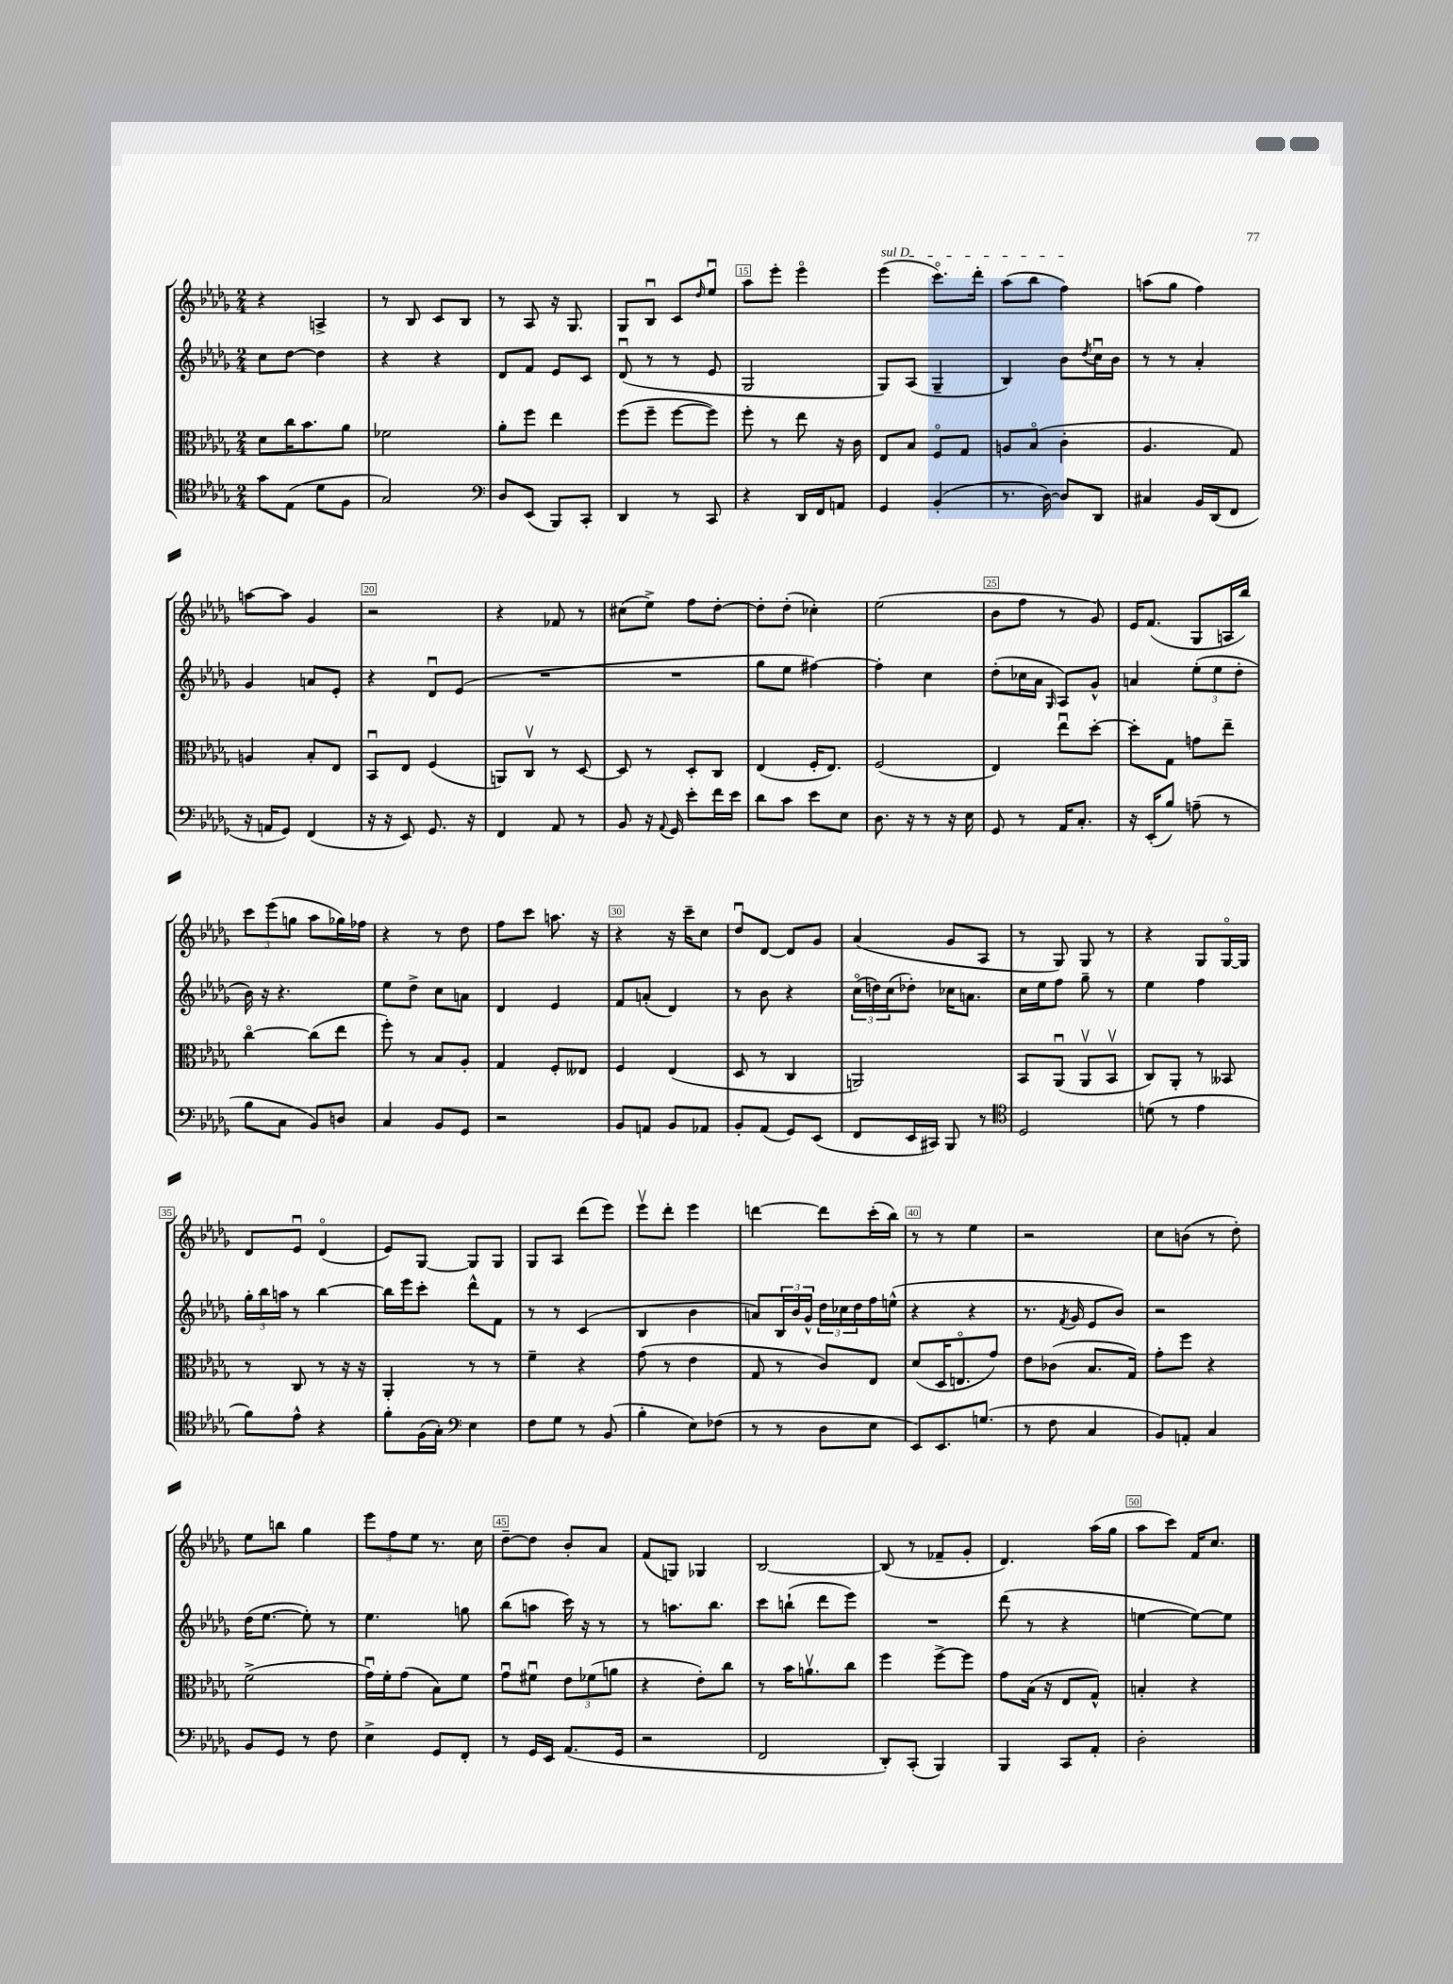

**kern	**kern	**kern	**kern
*part4	*part3	*part2	*part1
*staff4	*staff3	*staff2	*staff1
*clefC4	*clefC3	*clefG2	*clefG2
*k[b-e-a-d-g-]	*k[b-e-a-d-g-]	*k[b-e-a-d-g-]	*k[b-e-a-d-g-]
*M2/4	*M2/4	*M2/4	*M2/4
=11	=11	=11	=11
8g-\L	8d-\L	8cc\L	4r
(8E-\J	16cc\K	[8dd-\J	.
.	8.b-\	.	.
8d-\L	.	4dd-\]	4An^/
8F\J	8a-\J	.	.
=12	=12	=12	=12
2G-/)	2f-X\	4r	8r
.	.	.	8B-/
.	.	4r	8c/L
.	.	.	8B-/J
=13	=13	=13	=13
*clefF4	*	*	*
8D-/L	8a-'\L	8d-/L	8r
(8EE-/J	8ff\J	8f/J	8A-/
8BBB-/L)	4ee-\	8e-/L	16r
.	.	.	8.G-/
8CC'/J	.	8c/J	.
=14	=14	=14	=14
4DD-/	(8ff\L	(8d-u/	8G-/L
.	8ff~\J	8r	8B-u/J
8r	[8ff\L	8r	8c/L
.	.	.	16qqdd-/
8CC/	8ff\J])	8e-/	8ee-u/J
=15	=15	=15	=15
4r	8ff'\	2G-/	8aa-\L
.	8r	.	8eee-'\J
16DD-/LL	8ee-\	.	4eee-\
16FF/J	.	.	.
8AAn/J	16r	.	.
.	16c\	.	.
=16	=16	=16	=16
!	!	!	!LO:TX:a:i:t=sul D
4GG-/	8E-/L	8G-/L)	(4eee-\
.	8B-/J	(8A-/J	.
(4BB-'/	8F/L	4G-~/	8.ccc\L)
.	8G-/J	.	.
.	.	.	16ddd-'\Jk
=17	=17	=17	=17
8.r	8An/L	4B-/)	(8aa-\L
.	(8B-/J	.	8bb-\J
[16D-\)	.	.	.
8D-/L]	4c'\	8b-\L	4ff\)
.	.	8qdd-/	.
8DD-/J	.	16ccu\L	.
.	.	16b-\JJ	.
=18	=18	=18	=18
4C#X/	4.A-/	8r	(8aan\L
.	.	8r	8gg-\J
16BB-/LL	.	4a-'/	4ff\)
(16DD-/J	.	.	.
8FF/J	8G-/)	.	.
!!LO:LB:g=z
=19	=19	=19	=19
16r	4An/	4g-/	[8aan\L
16AAn/KL	.	.	.
8GG-/J)	.	.	8aa\J]
(4FF/	8B-'/L	8an/L	4g-/
.	8E-/J	8e-'/J	.
=20	=20	=20	=20
16r	8BB-u/L	4r	2r
16r	.	.	.
8EE-/)	8E-/J	.	.
8.GG-/	(4F/	8d-u/L	.
.	.	(8e-/J	.
16r	.	.	.
=21	=21	=21	=21
4FF/	8AAn/L)	2r	4r
.	8Cv/J	.	.
8AA-/	8r	.	8f-X/
8r	[8D-/	.	8r
=22	=22	=22	=22
8BB-/	8D-/]	2r	(8cc#X\L
16r	8r	.	8ee-^\J)
8qqAA-/	.	.	.
16GG-/	.	.	.
8e-'\L	8D-'/L	.	8ff\L
16f\L	8C/J	.	[8dd-'\J
16e-\JJ	.	.	.
=23	=23	=23	=23
8d-\L	(4E-/	8gg-\L	8dd-'\L]
8c\J	.	8ee-\J	(8dd-'\J
8e-\L	16F'/KL	[4ff#X\)	4cc-X'\)
.	8.E-/J)	.	.
8E-\J	.	.	.
=24	=24	=24	=24
8.D-\	(2F/	4ff#'\]	(2ee-\
16r	.	.	.
8r	.	4cc\	.
16r	.	.	.
16E-\	.	.	.
=25	=25	=25	=25
8GG-/	4E-/)	(8dd-'\L	8b-\L
8r	.	16cc-X\L	8ff\J
.	.	16a-\JJ	.
.	.	16qqG-/	.
16AA-/KL	8ee-u\L	8A-/L)	8r
8.C'/J	.	.	.
.	[8dd-'\J	8g-^^/J	8g-/)
=26	=26	=26	=26
16r	8dd-'\L]	4an/	16e-/KL
(16EE-'/KL	.	.	(8.f/J
8B-/J)	8G-\J	.	.
(8An~\	8gn\L	(12ee-'\L	8G-/L
.	.	12ee-\	.
8r	8ee-~\J	.	16An/L
.	.	12dd-'\J	.
.	.	.	16bb-/JJ)
!!LO:LB:g=z
=27	=27	=27	=27
8B-\L	[4cc\	16b-\)	12ccc\L
.	.	16r	.
.	.	.	(12eee-\
8C\J	.	4.r	.
.	.	.	12ggn\J
8BB-/L)	(8cc\L]	.	8aa-\L
8Dn/J	8ee-\J	.	16gg-X\L)
.	.	.	16ff-X\JJ
=28	=28	=28	=28
4C/	8ff'\)	8ee-\L	4r
.	8r	8dd-^\J	.
8BB-/L	8B-/L	8cc\L	8r
8GG-/J	8A-'/J	8an\J	8dd-\
=29	=29	=29	=29
2r	4G-/	4d-/	8ff\L
.	.	.	8ccc\J
.	8F'/L	4e-/	8.aan\
.	8E--X/J	.	.
.	.	.	16r
=30	=30	=30	=30
8BB-/L	4F/	8f/L	4r
8AAn/J	.	(8an'/J	.
8BB-/L	(4E-/	4d-/)	16r
.	.	.	16ccc~\KL
8AA-X/J	.	.	8cc\J
=31	=31	=31	=31
8BB-'/L	8D-/	8r	8dd-u/L
(8AA-/J	8r	8b-\	[8d-/J
8GG-/L)	4C/	4r	8d-/L]
(8EE-/J	.	.	8g-/J
=32	=32	=32	=32
8FF/L	2AAn/)	(24cc\LL	(4a-/
.	.	24ddn\)	.
.	.	(24cc\J	.
16EE-/L	.	8dd-X'\J)	.
16CC#X/JJ)	.	.	.
8BBB-/	.	16cc-X\KL	8g-/L
.	.	8.an\J	.
8r	.	.	8A-/J
=33	=33	=33	=33
*clefC4	*	*	*
2D-/	8BB-/L	16cc\LL	8r
.	.	16ee-\J	.
.	(8AA-u/J	8ff\J	8G-/)
.	8AA-v/L	8gg-~\	8G-/
.	8BB-v/J	8r	8r
=34	=34	=34	=34
(8dn\	8C/L)	4ee-\	4r
8r	8AA-'/J	.	.
4e-\	8r	4ff\	8G-/L
.	8BB--X/	.	[16G-/L
.	.	.	16G-/JJ]
!!LO:LB:g=z
=35	=35	=35	=35
8f\L)	8r	24gg-'\LL	8d-/L
.	.	24bb-\	.
.	.	24aan\JJ	.
8e-^^\J	8C/	8r	8e-u/J
4r	8r	[4bb-\	(4d-/
.	16r	.	.
.	16r	.	.
=36	=36	=36	=36
8f'\L	4AA-'/	16bb-\LL]	8e-/L)
.	.	16eee-\J	.
(16F\L	.	8ccc'\J	[8G-/J
16G-'\JJ)	.	.	.
*clefF4	*	*	*
4E-\	8r	8ddd-^^\L	8G-/L]
.	8r	8f\J	8G-/J
=37	=37	=37	=37
8F\L	4f~\	8r	8G-/L
8G-\J	.	8r	8A-/J
8r	4r	(4c/	(8ddd-\L
(8BB-/	.	.	8eee-\J)
=38	=38	=38	=38
4B-'\	(8g-\	4B-/	8eee-v\L
.	8r	.	8ddd-'\J
8E-\L)	4e-\	4b-\	4eee-\
(8F-X\J	.	.	.
=39	=39	=39	=39
8r	8G-/	8an/L)	[4dddn\
8r	8r	24B-/L	.
.	.	24b-/	.
.	.	24g-^^/JJ	.
8D-\L	8c/L)	24dd-\LL	8ddd\L]
.	.	24cc-X\	.
.	.	24dd-\	.
8E-\J	8E-/J	16ff\	(16ccc'\L
.	.	(16een^^\JJ	16bb-\JJ)
=40	=40	=40	=40
8EE-/L)	(8d-/L	4r	8r
8.EE-/	16D-/K	.	8r
.	8.En/	.	.
.	.	4r	4ee-\
(8.Gn/J	.	.	.
.	8g-/J)	.	.
=41	=41	=41	=41
8r	8e-\L	8.r	2r
8F\	(8c-X\J	.	.
.	.	8qf/	.
.	.	16g-/	.
4C/	8.B-/L	8e-/L	.
.	.	8b-/J)	.
.	16G-/Jk)	.	.
=42	=42	=42	=42
8BB-/L)	8g-'\L	2r	8cc\L
8AAn'/J	8ff\J	.	(8bn\J
4C/	4r	.	8r
.	.	.	8dd-'\)
!!LO:LB:g=z
=43	=43	=43	=43
8BB-/L	(2f^\	(16dd-\KL	8ee-\L
.	.	[8.ee-\J	.
8GG-/J	.	.	8bbn\J
8r	.	8ee-'\])	4gg-\
8F\	.	8r	.
=44	=44	=44	=44
4E-^\	16g-u\LL)	4.ee-\	12eee-\L
.	16f'\J	.	.
.	.	.	12ff\
.	(8g-\J	.	.
.	.	.	12ee-\J
8GG-/L	8B-\L)	.	8.r
8FF'/J	8f\J	8ggn\	.
.	.	.	16cc\
=45	=45	=45	=45
8r	8g-u\L	(8bb-\L	[8dd-~\L
16GG-/LL	8f#Xu\J	8aan\J	8dd-\J]
16EE-/JJ	.	.	.
(8.AA-/L	12e-\L	16ccc\)	8b-'/L
.	.	16r	.
.	(12f-X\	.	.
.	.	8r	8a-/J
.	12an\J	.	.
16GG-/Jk	.	.	.
=46	=46	=46	=46
2r	4r	8r	(8f/L
.	.	8.aan\L	8Gn/J)
.	8e-'\L)	.	4G-X/
.	.	8.bb-\J	.
.	8cc\J	.	.
=47	=47	=47	=47
2FF/	8r	8ccc\L	[2B-/
.	16b-\KL	(8bbn`\J	.
.	8.anv\	.	.
.	.	8ddd-\L	.
.	8cc\J	8eee-\J)	.
=48	=48	=48	=48
8DD-'/L)	4ff\	2r	(8B-/]
(8CC'/J	.	.	8r
4BBB-/)	[8ff^\L	.	8f-X~/L
.	8ff\J]	.	8g-'/J
=49	=49	=49	=49
4BBB-/	8g-\L	(8ddd-\	4.d-/)
.	(16B-\Jk	8r	.
.	16r	.	.
8CC/L	8E-/L	4r	.
8AA-'/J	8G-^^/J)	.	(16aa-\LL
.	.	.	16gg-\JJ
=50	=50	=50	=50
2D-'\	4Bn'/	[4een\	8aa-\L
.	.	.	8ccc\J)
.	4r	8ee\L_)	16f/KL
.	.	.	8.cc/J
.	.	8ee\J]	.
==	==	==	==
*-	*-	*-	*-
